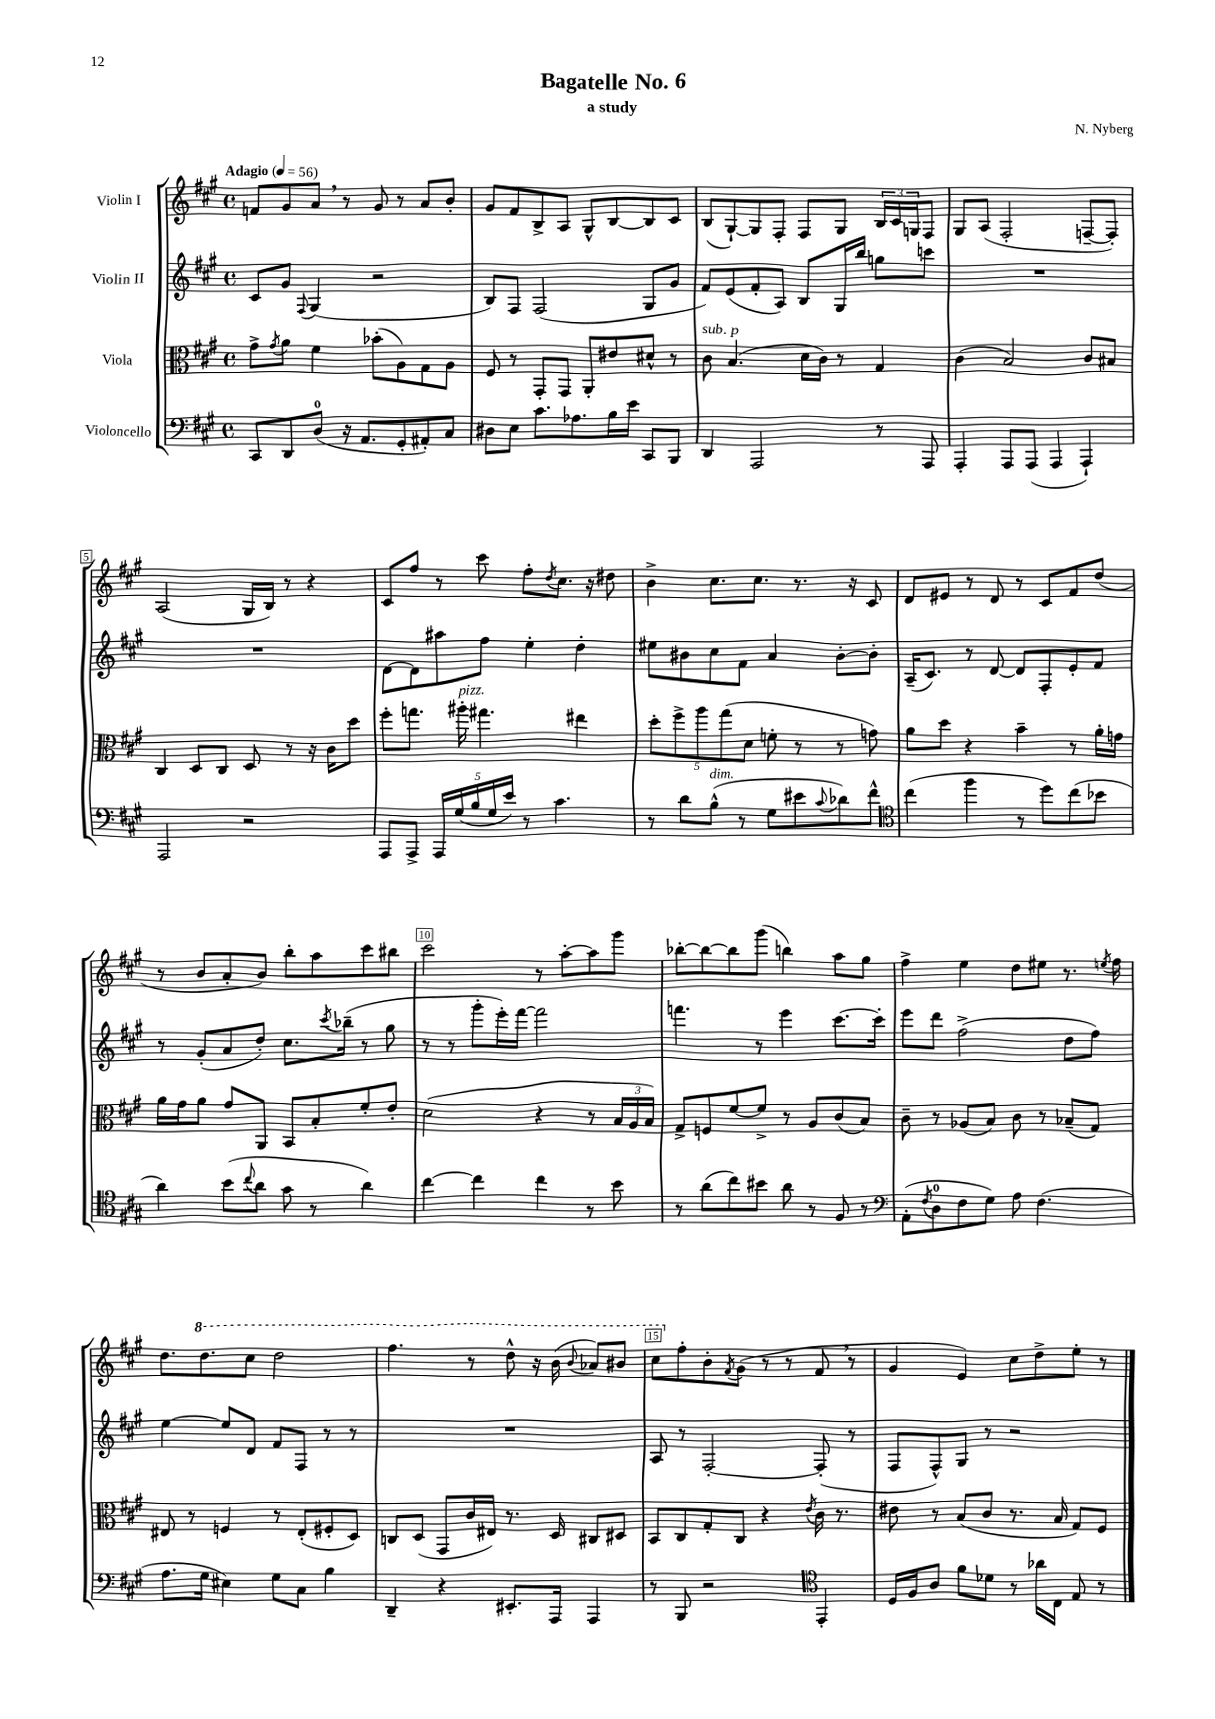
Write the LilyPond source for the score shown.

\header { title = "Bagatelle No. 6" composer = "N. Nyberg" subtitle = "a study" }
<<
\new StaffGroup <<
\new Staff = "s0" \with { instrumentName = "Violin I" } {
    \clef treble \key a \major \defaultTimeSignature \time 4/4 \tempo "Adagio" 4 = 56
    f'8 gis'8 a'8 \breathe r8 gis'8 r8 a'8 b'8-. |
    gis'8 fis'8 b8-> a8 gis8-^ b8~ b8 cis'8 |
    b8( gis8~-!) gis8 fis8-. fis8 gis8 \tuplet 3/2 { b16 cis'16 g16 } fis8 |
    gis8 a8( fis2-. f8~-- f8-.) |
    a2( gis16 b16) r8 r4 |
    cis'8 fis''8 r8 cis'''8 fis''8-. \acciaccatura { d''8 } cis''8. r16 dis''8 |
    b'4-> cis''8. cis''8. r8. r16 cis'8 |
    d'8 eis'8 r8 d'8 r8 cis'8 fis'8 d''8( |
    r8 b'8 a'8-. b'8) b''8-. a''8 cis'''8 bis''8 |
    cis'''2 r8 a''8~-. a''8 gis'''8 |
    bes''8~-. bes''8~ bes''8 gis'''8( b''4) a''8 gis''8 |
    fis''4-> e''4 d''8 eis''8 r8. \acciaccatura { e''8 } fis''16 |
    d''8. \ottava #1 d'''8. cis'''8 d'''2 |
    fis'''4. r8 d'''8-^ r16 b''16( \appoggiatura { b''8 } aes''8) bis''8 |
    cis'''8 \ottava #0 fis''8-. b'8-. \acciaccatura { fis'8 } gis'8( r8 r8 fis'8 \breathe r8 |
    gis'4 e'4) cis''8 d''8-> e''8-. r8 \bar "|." |
}
\new Staff = "s1" \with { instrumentName = "Violin II" } {
    \clef treble \key a \major \defaultTimeSignature \time 4/4
    cis'8 gis'8 \appoggiatura { fis8 } gis4( r2 |
    b8) fis8 fis2( gis8 gis'8 |
    fis'8) e'8( fis'8-. a8) b8 gis16 b''16 g''8 c'''8 |
    R1 |
    R1 |
    d'8~ d'8 ais''8 fis''8 e''4-. d''4-. |
    eis''8 bis'8 cis''8 fis'8 a'4 bis'8~-. bis'8-. |
    a16--( cis'8.) r8 d'8~ d'8 fis8-. e'8-. fis'8 |
    r8 gis'8-.( a'8 d''8-.) cis''8. \acciaccatura { cis'''8 } bes''16--( r8 gis''8 |
    r8 r8 gis'''8-. e'''16-.) fis'''16~ fis'''2 |
    f'''4. r8 e'''4 cis'''8.~ cis'''16-. |
    e'''8 d'''8 fis''2->( d''8 fis''8) |
    e''4~ e''8 d'8 fis'8 fis8 r8 r8 |
    R1 |
    a8 r8 fis2~-. fis8-.( r8 |
    fis8 fis8-^) gis8 r8 r2 \bar "|." |
}
\new Staff = "s2" \with { instrumentName = "Viola" } {
    \clef alto \key a \major \defaultTimeSignature \time 4/4
    gis'8-> \acciaccatura { gis'8 } a'8 fis'4 bes'8-.( a8) gis8 a8 |
    fis8 r8 gis,8-. gis,8 a,8-. eis'8 dis'8-^ r8 |
    cis'8^\markup { \italic "sub. p" } b4.( d'16 cis'16) r8 gis4 |
    cis'4( b2) cis'8 bis8 |
    cis4 d8 cis8 d8 r8 r16 cis'16 d''8 |
    fis''8-. g''8. ais''16-.^\markup { \italic "pizz." } gis''4. eis''4 |
    \tuplet 5/4 { d''8-. fis''8-> a''8 gis''8( d'8 } f'8-. r8 r8 g'8) |
    a'8 d''8 r4 b'4-- r8 a'16-. g'16 |
    a'16 gis'16 a'8 gis'8 a,8 b,8 b8-. fis'8-. e'8-. |
    d'2( r4 r8 \tuplet 3/2 { b16 a16 b16) } |
    gis8-> f8 fis'8~ fis'8-> r8 a8 cis'8( b8) |
    cis'8-- r8 aes8( b8) cis'8 r8 bes8--( gis8) |
    eis8 r8 f4 r8 eis8-.( fis8-. d8) |
    c8 d8( gis,8 cis'16 eis16) r8. d16 cis8 dis8 |
    b,8 cis8 gis8-. cis8 r4 \acciaccatura { e'8 } cis'16 r8. |
    eis'8 r8 b8( cis'8 r8. b16 gis8) fis8 \bar "|." |
}
\new Staff = "s3" \with { instrumentName = "Violoncello" } {
    \clef bass \key a \major \defaultTimeSignature \time 4/4
    cis,8 d,8 d8-0( r16 a,8. gis,8-. ais,8-.) cis8 |
    dis8 e8 cis'8. aes8. b16 e'16 cis,8 b,,8 |
    d,4 a,,2 r8 a,,8 |
    a,,4-. a,,8 a,,8( a,,4 a,,4-!) |
    a,,2 r2 |
    a,,8 a,,8-> \tuplet 5/4 { a,,16 gis16( b16 gis16 e'16) } r8 cis'4. |
    r8 d'8 b8-^^\markup { \italic "dim." }( r8 gis8 eis'8 \appoggiatura { cis'8 } des'8) fis'8-^ |
    \clef tenor cis''4( fis''4 r8 d''8) cis''8( bes'8 |
    a'4) b'8( \appoggiatura { cis''8 } a'8 gis'8 r8 a'4) |
    cis''4~ cis''4 cis''4 r8 b'8 |
    r8 a'8( cis''8) bis'8 a'8 r8 fis8 r8 |
    \clef bass a,8-.( \acciaccatura { fis8 } d8-0 fis8 gis8) a8 fis4.( |
    a8. gis16 eis4) gis8 cis8 b4 |
    d,4-- r4 eis,8.-. a,,16 a,,4 |
    r8 b,,8 r2 \clef tenor e,4-. |
    d16 fis16 a8 fis'8 des'8 r8 aes'16 cis16 e8 r8 \bar "|." |
}
>>
>>
\layout { \context { \Score \override BarNumber.break-visibility = ##(#f #t #t) barNumberVisibility = #(every-nth-bar-number-visible 5) \override BarNumber.stencil = #(make-stencil-boxer 0.1 0.3 ly:text-interface::print) } }
